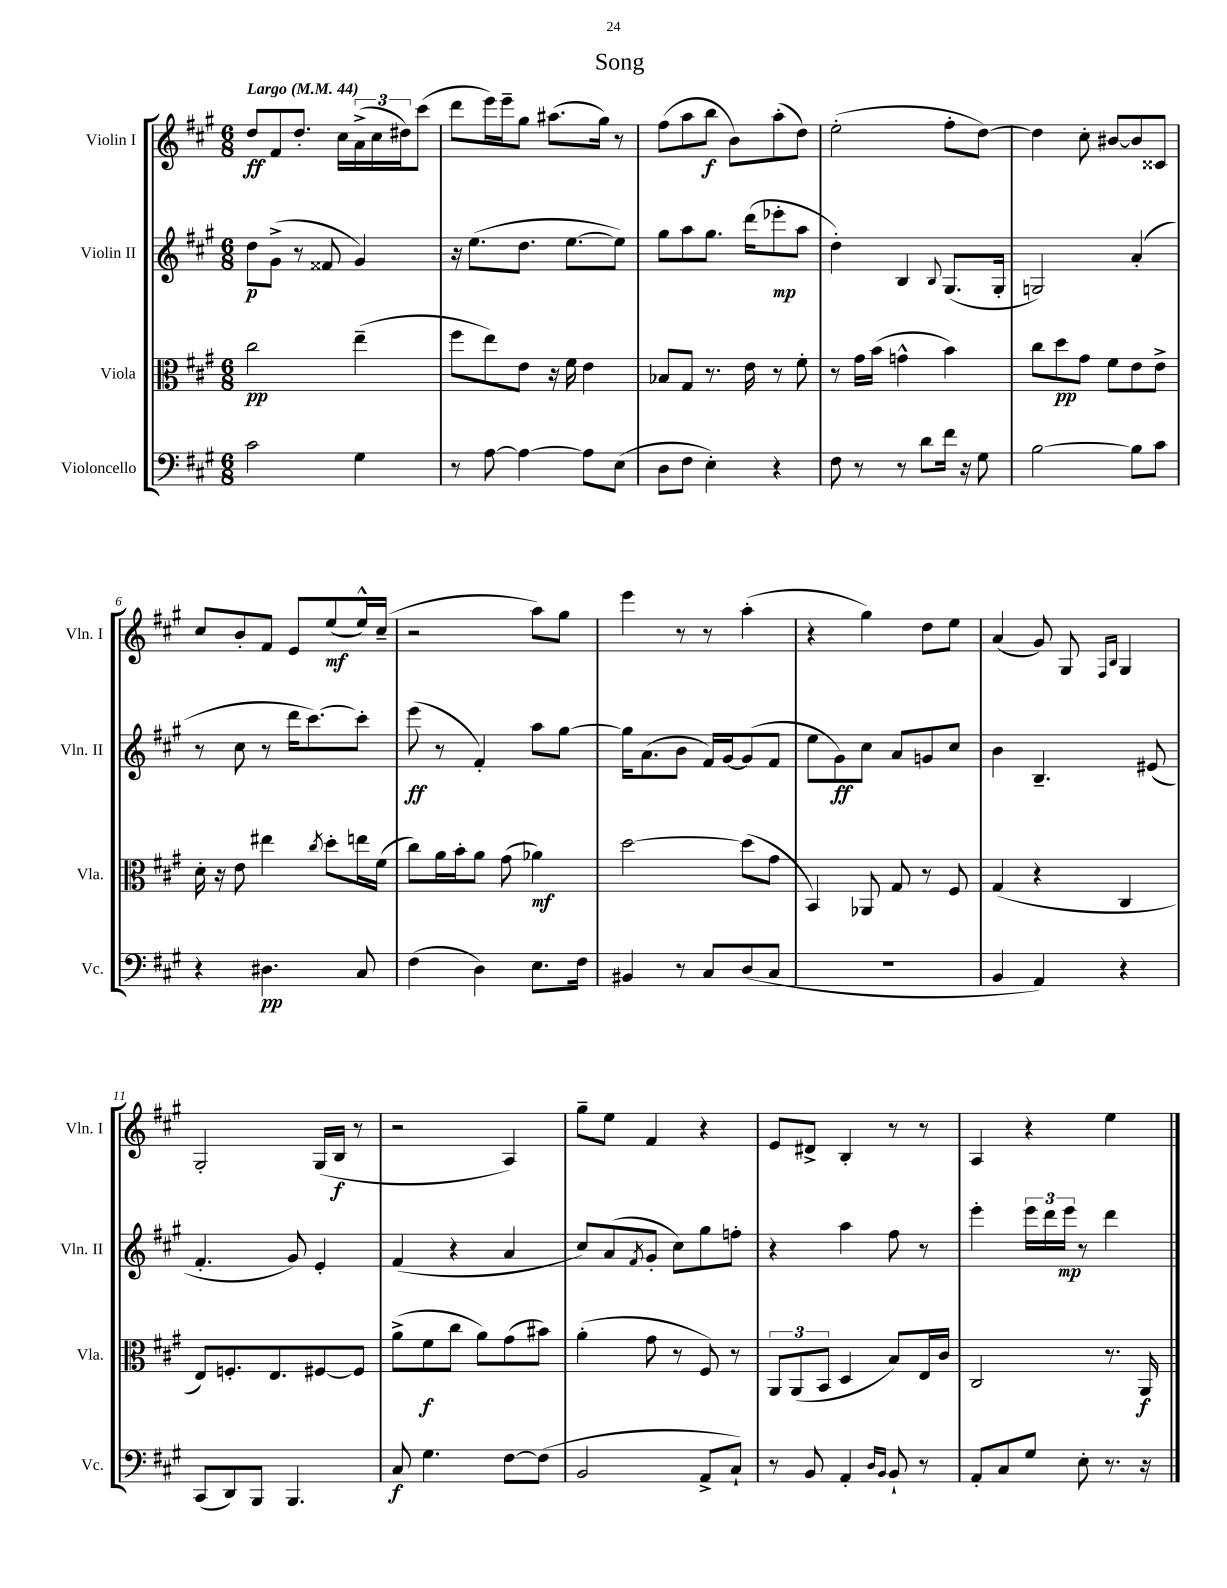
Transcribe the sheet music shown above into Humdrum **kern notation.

**kern	**dynam	**kern	**dynam	**kern	**dynam	**kern	**dynam
*part4	*part4	*part3	*part3	*part2	*part2	*part1	*part1
*staff4	*staff4	*staff3	*staff3	*staff2	*staff2	*staff1	*staff1
*I"Violoncello	*	*I"Viola	*	*I"Violin II	*	*I"Violin I	*
*I'Vc.	*	*I'Vla.	*	*I'Vln. II	*	*I'Vln. I	*
*clefF4	*	*clefC3	*	*clefG2	*	*clefG2	*
*k[f#c#g#]	*	*k[f#c#g#]	*	*k[f#c#g#]	*	*k[f#c#g#]	*
*M6/8	*	*M6/8	*	*M6/8	*	*M6/8	*
*MM44	*	*MM44	*	*MM44	*	*MM44	*
=1	=1	=1	=1	=1	=1	=1	=1
!	!	!	!	!	!	!LO:TX:a:B:t=Largo	!
2c#\	.	2cc#\	pp	8dd\L	p	8dd/L	ff
.	.	.	.	(8g#^\J	.	8f#/	.
.	.	.	.	8r	.	8.dd'/J	.
.	.	.	.	8f##X/	.	.	.
.	.	.	.	.	.	16cc#\LL	.
4G#\	.	(4ee~\	.	4g#/)	.	(24a^\	.
.	.	.	.	.	.	24cc#\	.
.	.	.	.	.	.	24dd#X\J)	.
.	.	.	.	.	.	(8ccc#\J	.
=2	=2	=2	=2	=2	=2	=2	=2
8r	.	8ff#\L	.	16r	.	8ddd\L	.
.	.	.	.	(8.ee\L	.	.	.
[8A\	.	8ee\)	.	.	.	16eee\L)	.
.	.	.	.	.	.	16eee~\J	.
4A\_	.	8e\J	.	8.dd\J	.	8gg#\J	.
.	.	16r	.	.	.	(8.aa#X\L	.
.	.	16f#\	.	[8.ee\L	.	.	.
8A\L]	.	4e\	.	.	.	.	.
.	.	.	.	.	.	16gg#\Jk)	.
(8E\J	.	.	.	8ee\J])	.	8r	.
=3	=3	=3	=3	=3	=3	=3	=3
8D\L	.	8B-X/L	.	8gg#\L	.	(8ff#\L	.
8F#\J	.	8G#/J	.	8aa\	.	8aa\	.
4E'\)	.	8.r	.	8.gg#\J	.	8bb\J	f
.	.	.	.	.	.	8b\L)	.
.	.	16e\	.	(16ddd\KL	.	.	.
4r	.	8r	.	8eee-X'\	mp	(8aa'\	.
.	.	8f#'\	.	8aa\J	.	8dd\J)	.
=4	=4	=4	=4	=4	=4	=4	=4
8F#\	.	8r	.	4dd'\)	.	(2ee'\	.
8r	.	16g#\LL	.	.	.	.	.
.	.	(16b\JJ	.	.	.	.	.
8r	.	4gn^^\	.	4B/	.	.	.
8d\L	.	.	.	.	.	.	.
.	.	.	.	8qqB/	.	.	.
16f#\Jk	.	4b\)	.	(8.G#/L	.	8ff#'\L	.
16r	.	.	.	.	.	.	.
8G#\	.	.	.	.	.	[8dd\J)	.
.	.	.	.	16G#'/Jk	.	.	.
=5	=5	=5	=5	=5	=5	=5	=5
[2B\	.	8cc#\L	.	2Gn/)	.	4dd\]	.
.	.	8dd\	pp	.	.	.	.
.	.	8g#\J	.	.	.	8cc#'\	.
.	.	8f#\L	.	.	.	[8b#X/L	.
8B\L]	.	8e\	.	(4a'/	.	8b#/]	.
8c#\J	.	8e^\J	.	.	.	8c##X/J	.
!!LO:LB:g=z
=6	=6	=6	=6	=6	=6	=6	=6
4r	.	16d'\	.	8r	.	8cc#/L	.
.	.	16r	.	.	.	.	.
.	.	8e\	.	8cc#\	.	8b'/	.
4.D#X\	pp	4ee#X\	.	8r	.	8f#/J	.
.	.	.	.	16ddd\KL	.	8e/L	.
.	.	.	.	[8.ccc#\)	.	.	.
.	.	8qcc#/	.	.	.	.	.
.	.	8dd'\L	.	.	.	(8ee/	mf
8C#/	.	16een\L	.	8ccc#'\J]	.	16ee^^/L)	.
.	.	(16f#\JJ	.	.	.	(16cc#~/JJ	.
=7	=7	=7	=7	=7	=7	=7	=7
(4F#\	.	8cc#\L)	.	(8eee\	ff	2r	.
.	.	16a\L	.	8r	.	.	.
.	.	16b'\J	.	.	.	.	.
4D\)	.	8a\J	.	4f#'/)	.	.	.
.	.	(8g#\	.	.	.	.	.
8.E\L	.	4a-X\)	mf	8aa\L	.	8aa\L)	.
.	.	.	.	[8gg#\J	.	8gg#\J	.
16F#\Jk	.	.	.	.	.	.	.
=8	=8	=8	=8	=8	=8	=8	=8
4BB#X/	.	[2dd\	.	16gg#\KL]	.	4eee\	.
.	.	.	.	(8.a\	.	.	.
8r	.	.	.	8b\J	.	8r	.
8C#/L	.	.	.	16f#/LL)	.	8r	.
.	.	.	.	[16g#/J	.	.	.
(8D/	.	(8dd\L]	.	(8g#/]	.	(4aa'\	.
8C#/J	.	8g#\J	.	8f#/J	.	.	.
=9	=9	=9	=9	=9	=9	=9	=9
2.r	.	4BB/)	.	8ee\L	.	4r	.
.	.	.	.	8g#\)	ff	.	.
.	.	8AA-X/	.	8cc#\J	.	4gg#\)	.
.	.	8G#/	.	8a/L	.	.	.
.	.	8r	.	8gn/	.	8dd\L	.
.	.	8F#/	.	8cc#/J	.	8ee\J	.
=10	=10	=10	=10	=10	=10	=10	=10
4BB/	.	(4G#/	.	4b\	.	(4a/	.
4AA/)	.	4r	.	4.B~/	.	8g#/)	.
.	.	.	.	.	.	8G#/	.
.	.	.	.	.	.	16qqF#/LL	.
.	.	.	.	.	.	16qqB/JJ	.
4r	.	4C#/	.	.	.	4G#/	.
.	.	.	.	(8e#X/	.	.	.
!!LO:LB:g=z
=11	=11	=11	=11	=11	=11	=11	=11
(8CC#/L	.	8E/L)	.	4.f#'/	.	2G#'/	.
8DD/)	.	8.Fn'/	.	.	.	.	.
8BBB/J	.	.	.	.	.	.	.
.	.	8.E/	.	.	.	.	.
4.BBB/	.	.	.	8g#/)	.	.	.
.	.	[8F#X/	.	4e'/	.	(16G#/LL	.
.	.	.	.	.	.	16B/JJ	f
.	.	8F#/J]	.	.	.	8r	.
=12	=12	=12	=12	=12	=12	=12	=12
8C#/	f	(8a^\L	.	(4f#/	.	2r	.
4.G#\	.	8f#\	f	.	.	.	.
.	.	8cc#\J	.	4r	.	.	.
.	.	8a\L)	.	.	.	.	.
[8F#\L	.	(8g#\	.	4a/	.	4A/)	.
(8F#\J]	.	8b#X\J)	.	.	.	.	.
=13	=13	=13	=13	=13	=13	=13	=13
2BB/	.	(4a'\	.	8cc#/L)	.	8gg#~\L	.
.	.	.	.	(8a/	.	8ee\J	.
.	.	.	.	8qf#/	.	.	.
.	.	8g#\	.	8g#'/J	.	4f#/	.
.	.	8r	.	8cc#\L)	.	.	.
8AA^/L	.	8F#/)	.	8gg#\	.	4r	.
8C#`/J)	.	8r	.	8ffn'\J	.	.	.
=14	=14	=14	=14	=14	=14	=14	=14
8r	.	12AA/L	.	4r	.	8e/L	.
.	.	(12AA/	.	.	.	.	.
8BB/	.	.	.	.	.	8d#X^/J	.
.	.	12BB/J	.	.	.	.	.
4AA'/	.	4D/	.	4aa\	.	4B'/	.
16qqD/LL	.	.	.	.	.	.	.
16qqBB/JJ	.	.	.	.	.	.	.
8BB`/	.	8B/L)	.	8ff#\	.	8r	.
8r	.	16E/L	.	8r	.	8r	.
.	.	16c#/JJ	.	.	.	.	.
=15	=15	=15	=15	=15	=15	=15	=15
8AA'/L	.	2C#/	.	4eee'\	.	4A/	.
8C#/	.	.	.	.	.	.	.
8G#/J	.	.	.	24eee\LL	.	4r	.
.	.	.	.	24ddd\	.	.	.
.	.	.	.	24eee\JJ	mp	.	.
8E'\	.	.	.	8r	.	.	.
8.r	.	8.r	.	4ddd\	.	4ee\	.
16r	.	16AA/	f	.	.	.	.
==	==	==	==	==	==	==	==
*-	*-	*-	*-	*-	*-	*-	*-
